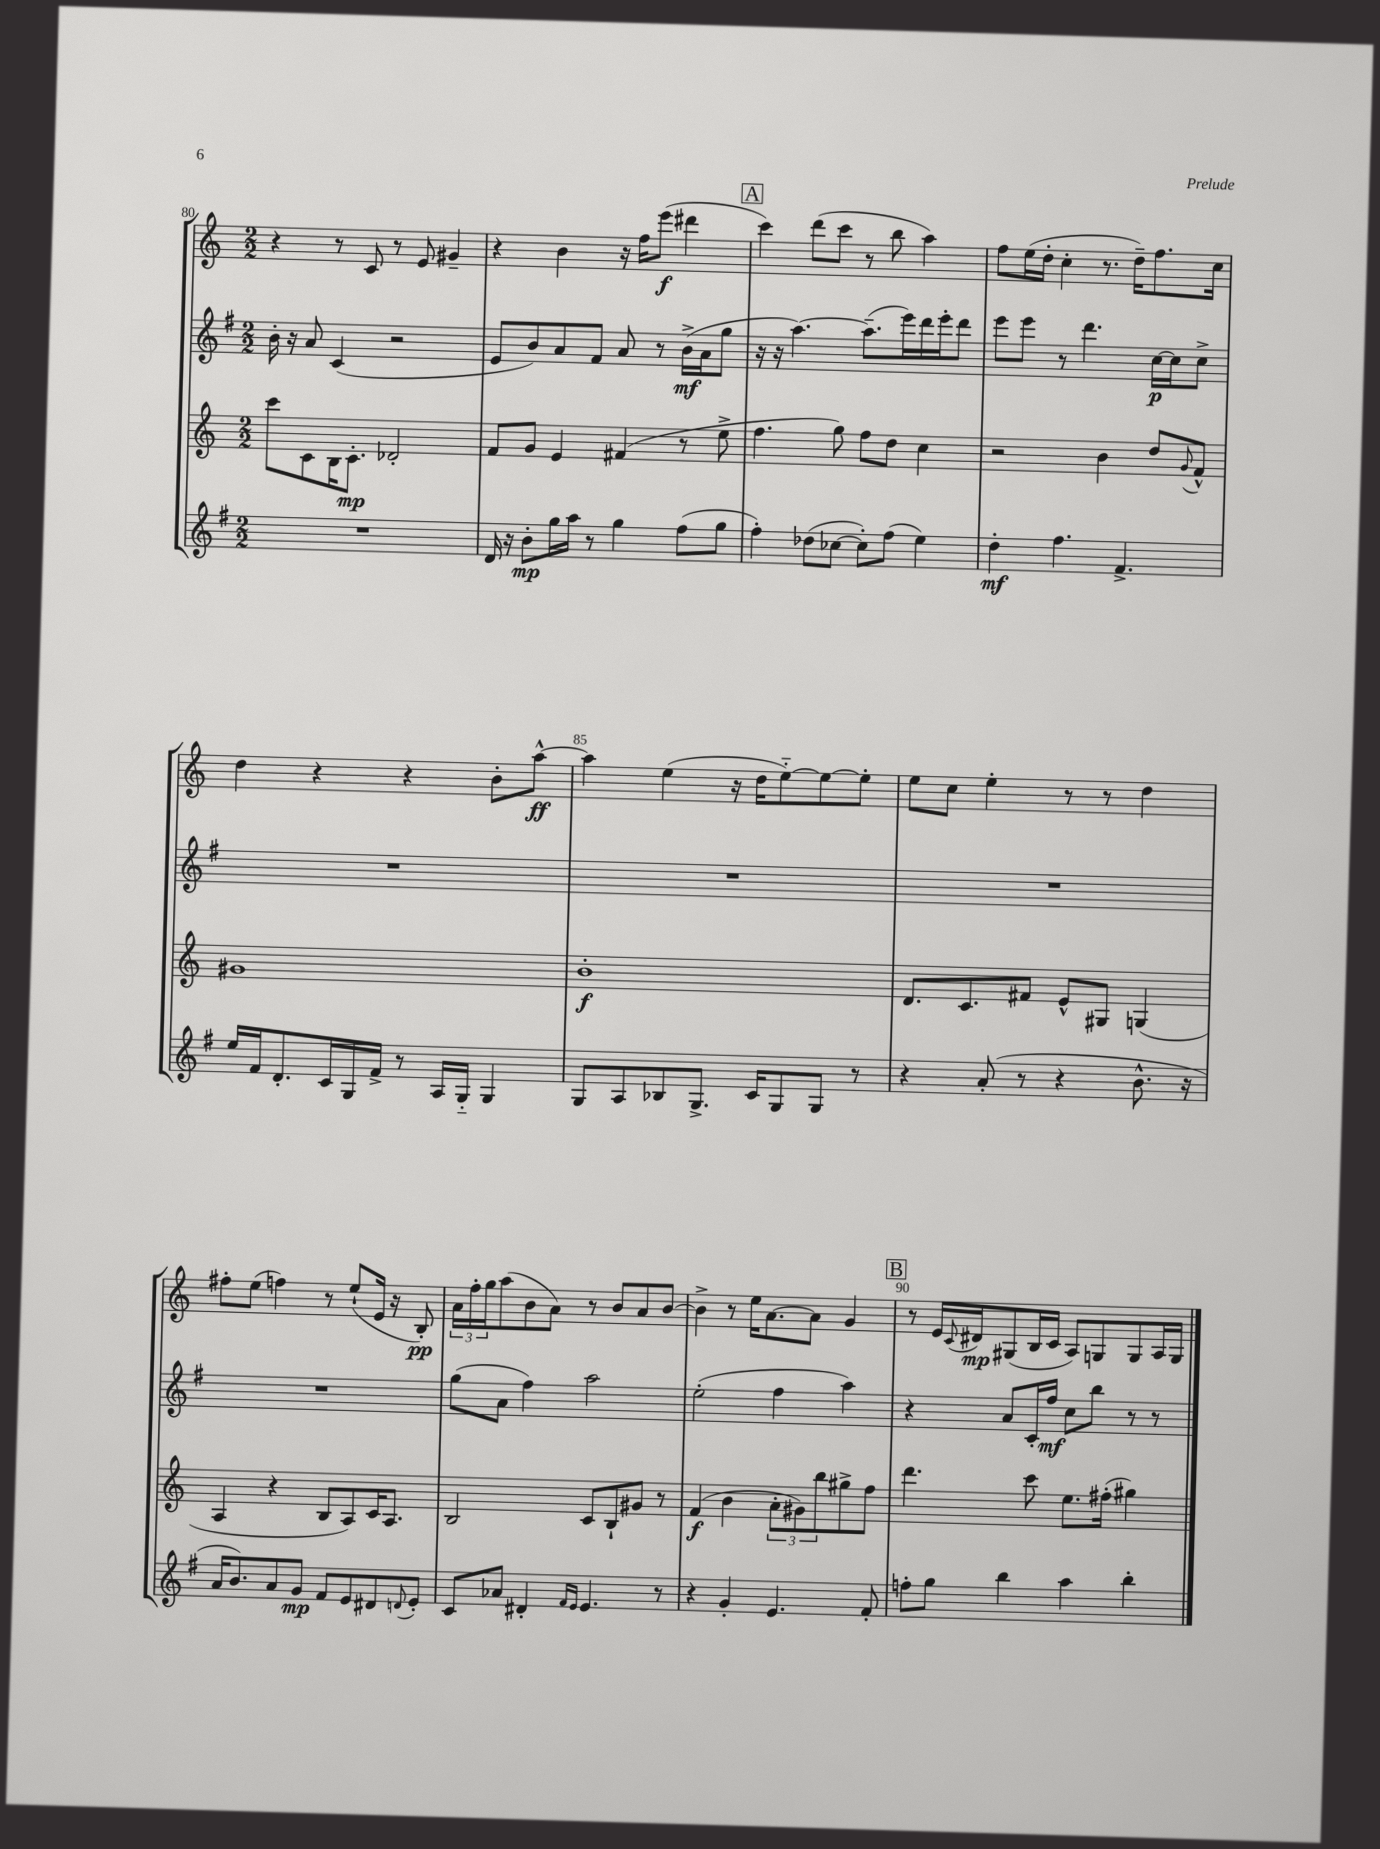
<<
\new StaffGroup <<
\new Staff = "s0" {
    \clef treble \key c \major \numericTimeSignature \time 2/2
    r4 r8 c'8 r8 e'8 gis'4-- |
    r4 b'4 r16 f''16 e'''8\f( dis'''4 |
    \mark \markup { \box "A" } c'''4) d'''8( c'''8 r8 b''8 a''4) |
    f''8 e''16( d''16-. c''4-. r8. d''16--) f''8. c''16 |
    d''4 r4 r4 b'8-. a''8~-^\ff |
    a''4 e''4( r16 d''16 e''8~-_) e''8~ e''8-. |
    e''8 c''8 e''4-. r8 r8 d''4 |
    fis''8-. e''8( f''4) r8 e''8-!( e'16 r16 b8-.\pp) |
    \tuplet 3/2 { a'16 f''16-. g''16 } a''8( b'8 a'8) r8 b'8 a'8 b'8~ |
    b'4-> r8 e''16 a'8.~ a'8 g'4 |
    \mark \markup { \box "B" } r8 e'16 \appoggiatura { c'8 } dis'16\mp gis8( b16 c'16 a8) g8 g8 a16 g16 \bar "|." |
}
\new Staff = "s1" {
    \clef treble \key g \major \numericTimeSignature \time 2/2
    b'16-. r16 a'8 c'4( r2 |
    e'8 b'8) a'8 fis'8 a'8 r8 b'16->\mf( a'16 g''8 |
    \mark \markup { \box "A" } r16 r16 a''4.~) a''8.--( e'''16) d'''16 e'''16-. d'''8 |
    e'''8 e'''8 r8 d'''4. c''16~\p c''16 c''8-> |
    R1 |
    R1 |
    R1 |
    R1 |
    g''8( a'8 fis''4) a''2 |
    e''2-.( fis''4 a''4) |
    \mark \markup { \box "B" } r4 a'8 c'16-. fis''16\mf c''8 b''8 r8 r8 \bar "|." |
}
\new Staff = "s2" {
    \clef treble \key c \major \numericTimeSignature \time 2/2
    c'''8 c'8 b16 c'8.-.\mp des'2-. |
    f'8 g'8 e'4 fis'4( r8 e''8-> |
    \mark \markup { \box "A" } f''4. g''8) f''8 d''8 c''4 |
    r2 b'4 d''8 \appoggiatura { g'8 } f'8-^ |
    gis'1 |
    b'1-.\f |
    d'8. c'8. fis'8 e'8-^ gis8 g4( |
    a4 r4 b8 a8) c'16 a8. |
    b2 c'8 b8-! gis'8 r8 |
    f'4\f( b'4 \tuplet 3/2 { a'8-. gis'8) b''8 } gis''8-> f''8 |
    \mark \markup { \box "B" } d'''4. c'''8 e''8. fis''16-.( gis''4) \bar "|." |
}
\new Staff = "s3" {
    \clef treble \key g \major \numericTimeSignature \time 2/2
    R1 |
    d'16 r16 b'8-.\mp g''16 a''16 r8 g''4 fis''8( g''8 |
    \mark \markup { \box "A" } fis''4-.) des''8( ces''8~ ces''8-.) fis''8( e''4) |
    d''4-.\mf fis''4. fis'4.-> |
    e''16 fis'16 d'8.-. c'16 g16 fis'16-> r8 a16 g16-_ g4 |
    g8 a8 bes8 g8.-> c'16 g8 g8 r8 |
    r4 a'8-.( r8 r4 b'8.-^ r16 |
    a'16 b'8.) a'8 g'8\mp fis'8 e'8 dis'8 \appoggiatura { d'8 } e'8-. |
    c'8 aes'8 dis'4-. \grace { fis'16 e'16 } e'4. r8 |
    r4 g'4-. e'4. fis'8-. |
    \mark \markup { \box "B" } f''8-. g''8 b''4 a''4 b''4-. \bar "|." |
}
>>
>>
\layout { \context { \Score currentBarNumber = #80 \override BarNumber.break-visibility = ##(#f #t #t) barNumberVisibility = #(every-nth-bar-number-visible 5) } }
